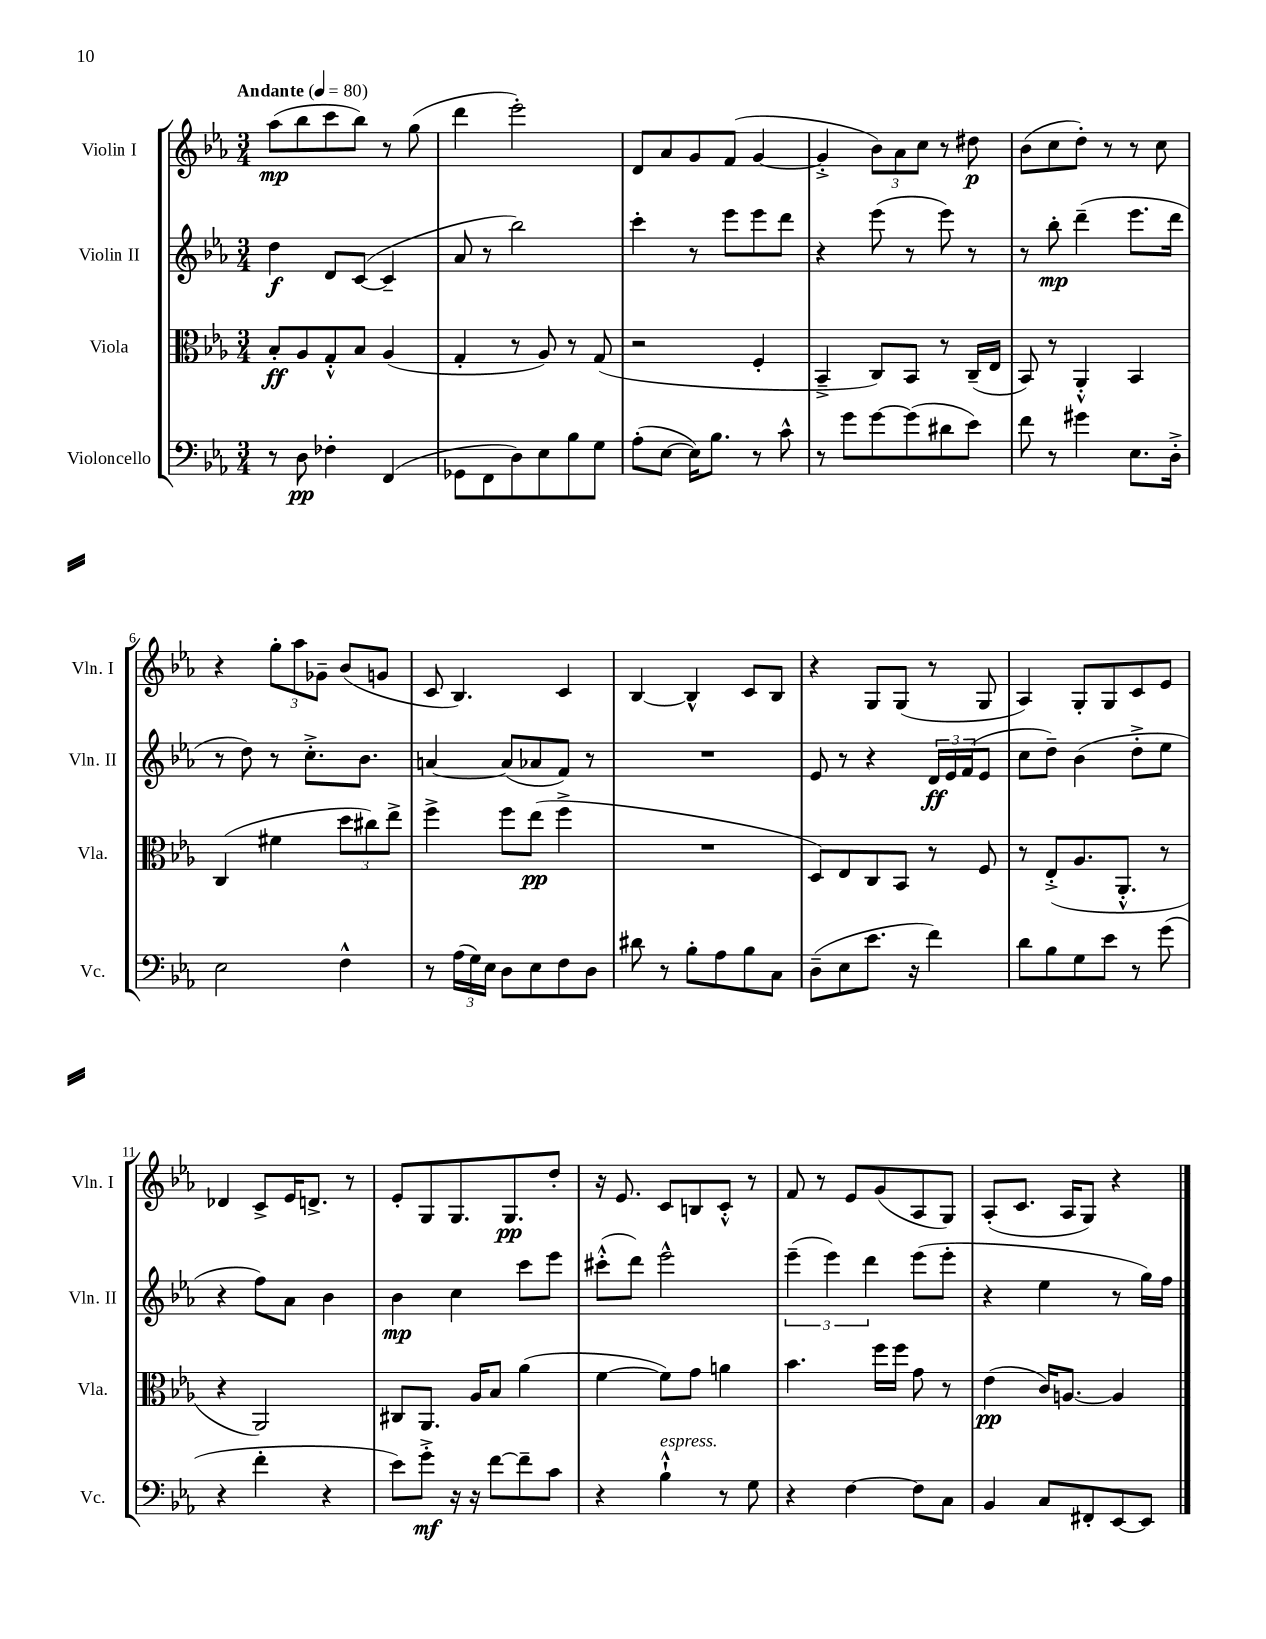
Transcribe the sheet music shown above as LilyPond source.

<<
\new StaffGroup <<
\new Staff = "s0" \with { instrumentName = "Violin I" shortInstrumentName = "Vln. I" } {
    \clef treble \key ees \major \numericTimeSignature \time 3/4 \tempo "Andante" 4 = 80
    aes''8\mp( bes''8 c'''8 bes''8) r8 g''8( |
    d'''4 ees'''2-.) |
    d'8 aes'8 g'8 f'8( g'4~ |
    g'4-.-> \tuplet 3/2 { bes'8) aes'8 c''8 } r8 dis''8\p |
    bes'8( c''8 d''8-.) r8 r8 c''8 |
    r4 \tuplet 3/2 { g''8-. aes''8 ges'8-- } bes'8( g'8 |
    c'8 bes4.) c'4 |
    bes4~ bes4-^ c'8 bes8 |
    r4 g8 g8( r8 g8 |
    aes4) g8-. g8 c'8 ees'8 |
    des'4 c'8-> ees'16 d'8.-> r8 |
    ees'8-. g8 g8. g8.\pp d''8-. |
    r16 ees'8. c'8 b8 c'8-.-^ r8 |
    f'8 r8 ees'8 g'8( aes8 g8) |
    aes8-.( c'8. aes16 g8) r4 \bar "|." |
}
\new Staff = "s1" \with { instrumentName = "Violin II" shortInstrumentName = "Vln. II" } {
    \clef treble \key ees \major \numericTimeSignature \time 3/4
    d''4\f d'8 c'8~( c'4-- |
    aes'8 r8 bes''2) |
    c'''4-. r8 ees'''8 ees'''8 d'''8 |
    r4 ees'''8( r8 ees'''8) r8 |
    r8 bes''8-.\mp d'''4--( ees'''8. d'''16 |
    r8 d''8) r8 c''8.-.-> bes'8. |
    a'4~ a'8( aes'8 f'8) r8 |
    R2. |
    ees'8 r8 r4 \tuplet 3/2 { d'16\ff ees'16 f'16( } ees'8 |
    c''8 d''8--) bes'4( d''8-.-> ees''8 |
    r4 f''8) aes'8 bes'4 |
    bes'4\mp c''4 c'''8 ees'''8 |
    cis'''8-.-^( d'''8) ees'''2-^ |
    \tuplet 3/2 { ees'''4--( ees'''4) d'''4 } ees'''8( ees'''8-. |
    r4 ees''4 r8 g''16) f''16 \bar "|." |
}
\new Staff = "s2" \with { instrumentName = "Viola" shortInstrumentName = "Vla." } {
    \clef alto \key ees \major \numericTimeSignature \time 3/4
    bes8-.\ff aes8 g8-.-^ bes8 aes4( |
    g4-. r8 aes8) r8 g8( |
    r2 f4-. |
    bes,4---> c8) bes,8 r8 c16--( ees16 |
    bes,8) r8 aes,4-.-^ bes,4 |
    c4( fis'4 \tuplet 3/2 { d''8 cis''8) ees''8-> } |
    f''4-> f''8 ees''8\pp( f''4-> |
    R2. |
    d8) ees8 c8 bes,8 r8 f8 |
    r8 ees8-.->( aes8. aes,8.-.-^ r8 |
    r4 aes,2) |
    cis8 aes,8. aes16 bes8 aes'4( |
    f'4~ f'8) g'8 a'4 |
    bes'4. f''16 f''16 g'8 r8 |
    ees'4\pp( c'16) a8.~ a4 \bar "|." |
}
\new Staff = "s3" \with { instrumentName = "Violoncello" shortInstrumentName = "Vc." } {
    \clef bass \key ees \major \numericTimeSignature \time 3/4
    r8 d8\pp fes4-. f,4( |
    ges,8 f,8 d8) ees8 bes8 g8 |
    aes8-.( ees8~ ees16) bes8. r8 c'8-^ |
    r8 g'8 g'8~ g'8( dis'8 ees'8) |
    f'8 r8 gis'4 ees8. d16-.-> |
    ees2 f4-^ |
    r8 \tuplet 3/2 { aes16( g16) ees16 } d8 ees8 f8 d8 |
    dis'8 r8 bes8-. aes8 bes8 c8 |
    d8--( ees8 ees'8. r16 f'4) |
    d'8 bes8 g8 ees'8 r8 g'8( |
    r4 f'4-. r4 |
    ees'8) g'8-.->\mf r16 r16 f'8~ f'8-- c'8 |
    r4 bes4-!-^^\markup { \italic "espress." } r8 g8 |
    r4 f4~ f8 c8 |
    bes,4 c8 fis,8-. ees,8~ ees,8 \bar "|." |
}
>>
>>
